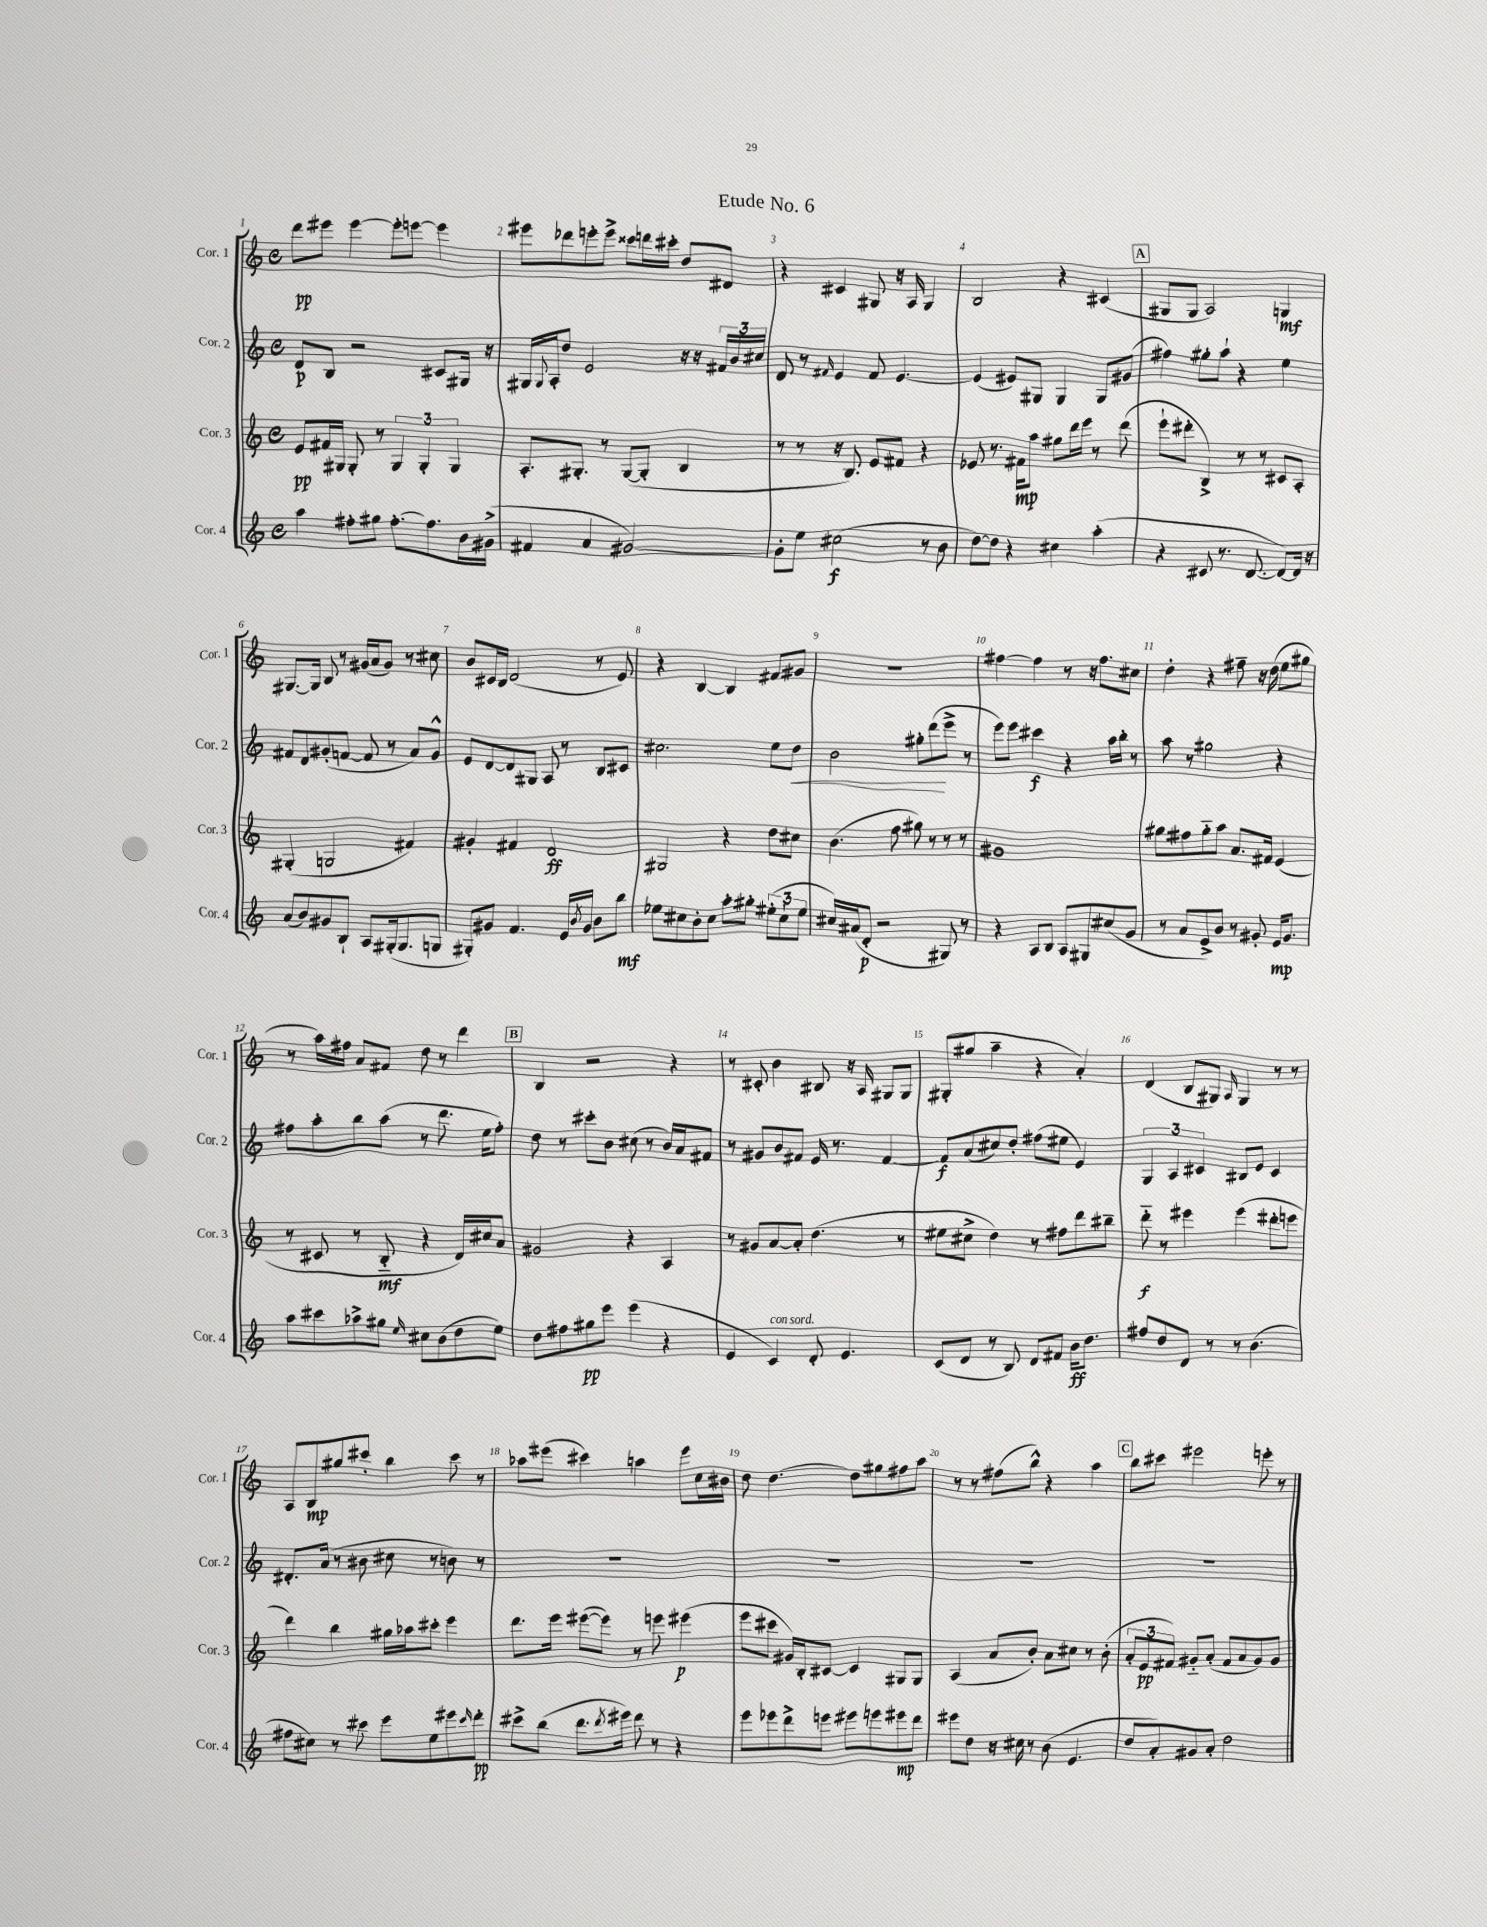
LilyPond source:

\header { title = "Etude No. 6" }
<<
\new StaffGroup <<
\new Staff = "s0" \with { instrumentName = "Cor. 1" shortInstrumentName = "Cor. 1" } {
    \clef treble \key c \major \defaultTimeSignature \time 4/4
    d'''8\pp eis'''8 eis'''4~ eis'''8-. e'''8~ e'''4 |
    eis'''8 des'''8 e'''8-. e'''8-> cisis'''8 d'''16 cis'''16-. d''8 dis'8 |
    r4 cis'4 gis8 r16 a16 gis4 |
    b2 r4 cis'4( |
    \mark \markup { \box "A" } gis8 gis8 a2) g4\mf |
    gis8.~ gis16 b8 r8 gis'16( a'16 gis'8) r8 cis''8 |
    b'8 cis'16 b16 d'2( r8 e'8) |
    r4 b4~ b4 fis'8 gis'8 |
    R1 |
    fis''4~ fis''4 r8 r16 fis''8. cis''8 |
    d''4-. r4 fis''8-- r16 d''16( e''8 gis''8 |
    r8 a''16) fis''16 a'8 fis'8 d''8 r8 d'''4 |
    \mark \markup { \box "B" } b4 r2 r4 |
    r8 cis'8-. b'4 bis8 r16 a16 gis8 gis8 |
    gis8-.( gis''8 a''4-- r4 a'4-.) |
    d'4( b8 gis8) \grace { a16 } gis4 r8 r8 |
    a8 b8\mp gis''8 cis'''8-. b''4 cis'''8 r8 |
    aes''8 eis'''8( cis'''4) a''4 eis'''8 c''16 bis'16 |
    d''8 d''4.~ d''8 gis''8 fis''8 a''8 |
    r8 r8 fis''8( b''8-^) r4 a''4 |
    \mark \markup { \box "C" } b''8 cis'''8 eis'''2 e'''8-. r8 \bar "|." |
}
\new Staff = "s1" \with { instrumentName = "Cor. 2" shortInstrumentName = "Cor. 2" } {
    \clef treble \key c \major \defaultTimeSignature \time 4/4
    d'8\p b8 r2 cis'8 gis16 r16 |
    gis16 \appoggiatura { gis8 } a16-. d''8 e'2 r16 r16 \tuplet 3/2 { fis'16 b'16 cis''16 } |
    d'8 r8 \grace { fis'16 } e'4 fis'8 e'4.~ |
    e'4( eis'8) gis8 gis4 gis8 gis'8( |
    \mark \markup { \box "A" } fis''4) gis''8-. a''8-! r4 e''4 |
    fis'8 d'8 gis'8-.( f'8~ f'8 r8 a'8) gis'8-^ |
    e'8 d'8~ d'8 gis8 a8 r8 b8 cis'8 |
    cis''2. e''8 d''8\< |
    b'2 gis''8-. d'''8\!( e'''8-> r8 |
    e'''8) e'''8 cis'''4\f r4 a''16 b''16-. r8 |
    a''8 r8 gis''2 r4 |
    fis''8 a''8-. b''8 a''8( r8 d'''8. e''16 fis''8-.) |
    \mark \markup { \box "B" } d''8 r8 cis'''8-. b'8 cis''8( r8 b'16) a'16 fis'8 |
    r8 gis'8 b'8 fis'8 e'16 r8. fis'4~ |
    fis'8\f a'8( cis''8) d''8-. fis''8( eis''8 e'4) |
    \tuplet 3/2 { g4 a4 cis'4 } bis8 e'8 cis'4 |
    dis'8.-. a'16( r8 bis'8 cis''8 r8 b'8) r8 |
    R1 |
    R1 |
    R1 |
    \mark \markup { \box "C" } R1 \bar "|." |
}
\new Staff = "s2" \with { instrumentName = "Cor. 3" shortInstrumentName = "Cor. 3" } {
    \clef treble \key c \major \defaultTimeSignature \time 4/4
    e'8\pp fis'16 gis16 gis8-. r8 \tuplet 3/2 { gis4 gis4-. gis4 } |
    a8.-. gis8.-. r8 gis8~( gis8-. b4 |
    r8 r8 r16 b8.) e'8 fis'8 r4 |
    ees'8 r8. fis'16\mp a''8 gis''8 d'''16 e'''16 r8 d'''8( |
    \mark \markup { \box "A" } e'''8-! dis'''8-. b4->) r8 r8 cis'8 a8-. |
    gis4-.( g2 fis'4) |
    gis'4-. fis'4 d'2\ff |
    gis2 r4 d''8 cis''8 |
    b'4.( f''8 gis''8) r8 r8 r8 |
    gis'1 |
    gis''8 fis''8 gis''8-_ a''8 a'8. fis'16 e'4( |
    r8 cis'8 r8 b8-_\mf r4 d'16) cis''16 a'8 |
    \mark \markup { \box "B" } gis'2 r4 a4 |
    r8 gis'8 a'8~ a'8-. d''4.( r8 |
    eis''8 cis''8-> d''4) r8 fis''8 d'''8 bis''8-- |
    d'''8-_\f r8 eis'''4 eis'''4( dis'''8-. e'''8 |
    d'''4) b''4 gis''16 aes''16 cis'''8-. e'''4 |
    d'''8. e'''16 eis'''8~( eis'''8) r8 e'''8 eis'''4\p( |
    e'''8 cis'''8 gis'16) b16-. cis'8~ cis'4 gis8 gis8 |
    a4( a'8 b'8-.) a'8 cis''8 r8 b'8-.( |
    \mark \markup { \box "C" } \tuplet 3/2 { a'8-. e'8\pp fis'8) } gis'8-_ a'8-.( fis'8 a'8 gis'8) gis'8 \bar "|." |
}
\new Staff = "s3" \with { instrumentName = "Cor. 4" shortInstrumentName = "Cor. 4" } {
    \clef treble \key c \major \defaultTimeSignature \time 4/4
    a''4 fis''8-. gis''8 fis''8.~-. fis''8. b'16 gis'16->( |
    fis'4 a'4 gis'2~) |
    gis'8-. e''8 cis''2\f( r8 b'8 |
    d''8~) d''8 r4 cis''4 a''4-.( |
    \mark \markup { \box "A" } r4 cis'8 r8. d'8.~ d'8~) d'16 r16 |
    a'8( b'8) gis'8 b8-! a8 gis16-.( gis8. g8 |
    gis8-.) gis'8 f'4. e'16 \acciaccatura { b'8 } gis'16 b'8 b''8\mf |
    ees''8 cis''8 b'8-. cis''8 a''8-. gis''8-. \tuplet 3/2 { eis''8-.( cis''8-! eis''8 } |
    cis''16) ais'16( d'8-.\p r2 gis8) r8 |
    r4 a8 b8 a8 gis8 cis''8( g'8 |
    r8 a'8 e'8->) b'8 r8 gis'8-. e'16\mp gis'8. |
    a''8 cis'''8 aes''8-> gis''8 \grace { e''16 } cis''8 b'8( d''8 e''8) |
    \mark \markup { \box "B" } d''8 fis''8 gis''8\pp e'''8 e'''4( r4 |
    e'4 c'4^\markup { \italic "con sord." }) d'8-. e'4. |
    c'8( d'8 r8 b8) d'8 fis'8 b'16\ff d''8. |
    fis''8 d''8 d'8 r8 r8 b'4.( |
    fis''8 cis''8) r8 cis'''8 e'''8 e''8 eis'''8 \grace { cis'''16 } d'''8-.\pp |
    cis'''8-> b''8( d'''8. \acciaccatura { d'''8 } eis'''16) d'''8 r8 r4 |
    e'''8 ees'''8 d'''8-> e'''8 eis'''8 e'''8 eis'''8\mp d'''8 |
    eis'''8 d''8 r16 cis''16 r8 b'8( e'4. |
    \mark \markup { \box "C" } d''8 a'8-.) gis'8 a'8-. d''2 \bar "|." |
}
>>
>>
\layout { \context { \Score \override BarNumber.break-visibility = ##(#f #t #t) barNumberVisibility = #all-bar-numbers-visible } }
